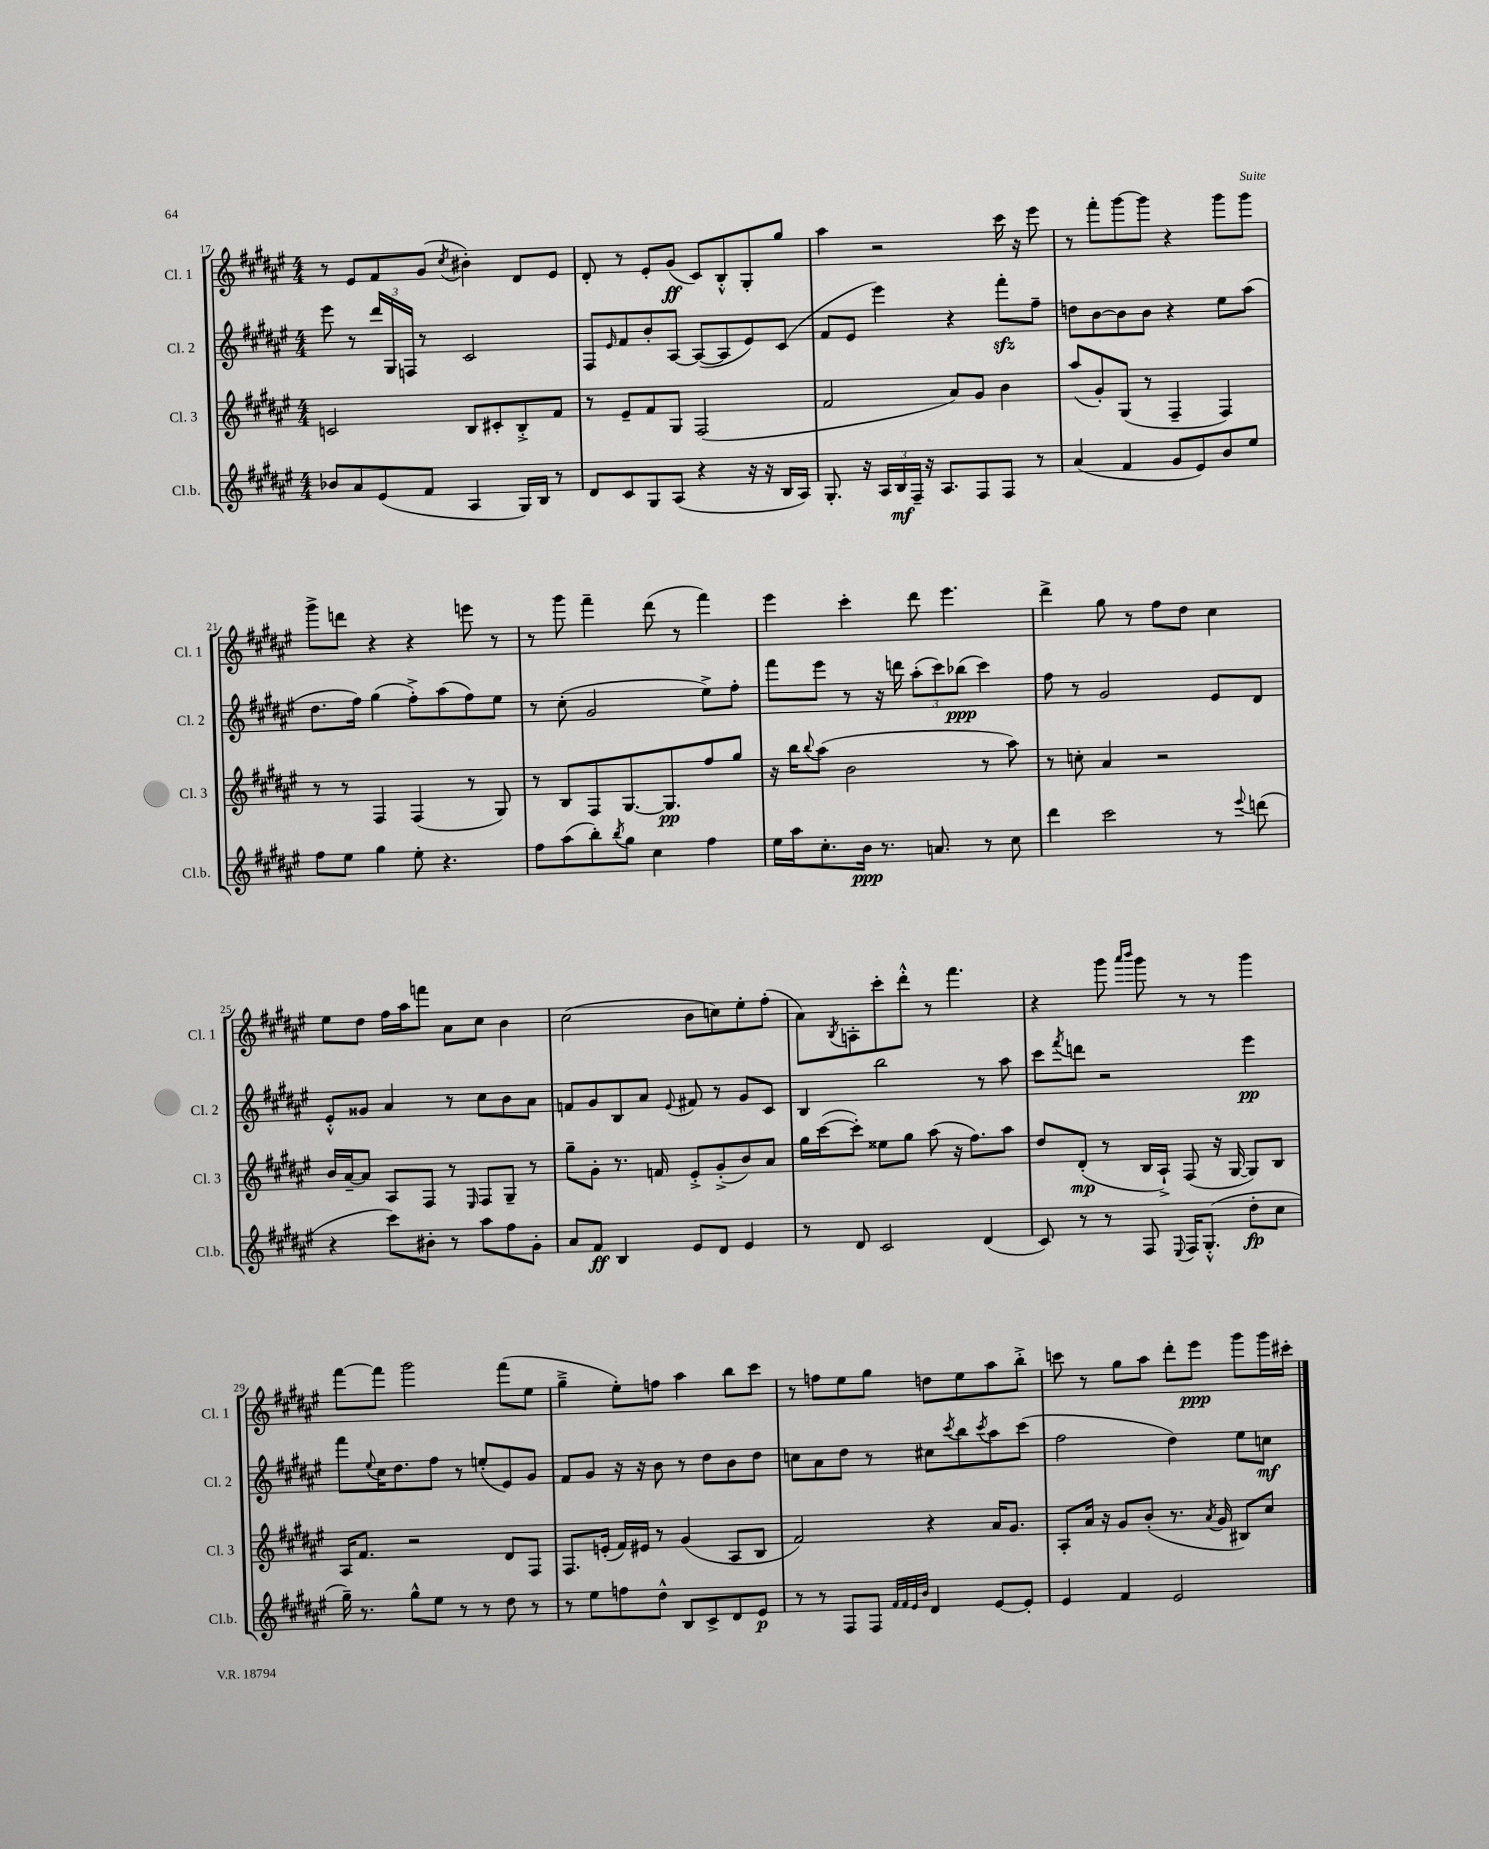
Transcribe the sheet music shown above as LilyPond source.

<<
\new StaffGroup <<
\new Staff = "s0" \with { instrumentName = "Cl. 1" shortInstrumentName = "Cl. 1" } {
    \clef treble \key fis \major \numericTimeSignature \time 4/4
    r8 eis'8 fis'8 gis'8( \acciaccatura { cis''8 } bis'4-.) dis'8 eis'8 |
    dis'8-. r8 eis'8-. gis'8\ff( cis'8) b8-.-^ gis8-. gis''8 |
    ais''4 r2 cis'''16 r16 eis'''8 |
    r8 fis'''8-. gis'''8~ gis'''8 r4 gis'''8 gis'''8 |
    gis'''8-> d'''8 r4 r4 e'''8 r8 |
    r8 gis'''8 fis'''4-- dis'''8( r8 fis'''4) |
    eis'''4 cis'''4-. dis'''8 eis'''4. |
    dis'''4-> gis''8 r8 fis''8 dis''8 cis''4 |
    eis''8 dis''8 fis''16 ais''16 f'''8 ais'8 cis''8 b'4 |
    cis''2( b'8 c''8) eis''8-. fis''8-.( |
    ais'8) \acciaccatura { b8 } a8-. cis'''8-. dis'''8-.-^ r8 fis'''4. |
    r4 gis'''8 \grace { ais'''16 b'''16 } gis'''8 r8 r8 gis'''4 |
    fis'''8~ fis'''8 gis'''2 fis'''8( eis''8 |
    gis''4---> eis''8-.) f''8 ais''4 b''8 cis'''8 |
    r8 f''8 eis''8 gis''8 d''8 eis''8 ais''8 b''8-.-> |
    c'''8 r8 gis''8 ais''8 dis'''8-. eis'''8\ppp gis'''8 gis'''16 cis'''16-. \bar "|." |
}
\new Staff = "s1" \with { instrumentName = "Cl. 2" shortInstrumentName = "Cl. 2" } {
    \clef treble \key fis \major \numericTimeSignature \time 4/4
    eis'''8 r8 \tuplet 3/2 { dis'''16 gis16 f16 } r8 cis'2 |
    fis8 \grace { eis'16 } fis'8 b'8-. ais8~ ais8~( ais8 eis'8) cis'8( |
    fis'8 eis'8 eis'''4) r4 fis'''8-.\sfz fis''8-- |
    d''8 b'8~ b'8 b'8 r4 eis''8 ais''8( |
    dis''8. fis''16) gis''4( fis''8-.->) ais''8( fis''8) eis''8 |
    r8 cis''8-.( gis'2 eis''8->) fis''8-. |
    fis'''8 eis'''8 r8 r16 d'''16 \tuplet 3/2 { ais''8-.( cis'''8) bes''8\ppp( } cis'''4) |
    fis''8 r8 gis'2 eis'8 dis'8 |
    eis'8-.-^ gisis'8 ais'4 r8 cis''8 b'8 ais'8 |
    f'8 gis'8 b8 ais'8 \appoggiatura { eis'8 } fis'8 r8 gis'8 cis'8 |
    b4 b''2 r8 ais''8 |
    cis'''8 \acciaccatura { fis'''8 } d'''8 r2 eis'''4\pp |
    fis'''8 \appoggiatura { eis''8 } cis''16 dis''8. fis''8 r8 e''8-.( eis'8) gis'8 |
    fis'8 gis'8 r16 r16 b'8 r8 dis''8 b'8 dis''8 |
    c''8 ais'8 dis''8 r8 cis''8 \acciaccatura { cis'''8 } b''8 \acciaccatura { cis'''8 } ais''8 cis'''8( |
    fis''2 dis''4) eis''8 c''8\mf \bar "|." |
}
\new Staff = "s2" \with { instrumentName = "Cl. 3" shortInstrumentName = "Cl. 3" } {
    \clef treble \key fis \major \numericTimeSignature \time 4/4
    c'2 b8 cis'8-. b8-.-> fis'8 |
    r8 eis'8-- fis'8 gis8 fis2( |
    fis'2 ais'8) gis'8 b'4 |
    ais''8( gis'8-.) gis8( r8 fis4-- fis4) |
    r8 r8 fis4 fis4( r8 gis8) |
    r8 b8 fis8 gis8.~ gis8.\pp fis''8 gis''8 |
    r16 b''16 \appoggiatura { b''8 } ais''8( b'2 r8 ais''8) |
    r8 c''8-. ais'4 r2 |
    b'16 ais'16~-- ais'8 ais8 fis8 r8 \grace { eis16 } fis8 gis8-- r8 |
    gis''8-- gis'8-. r8. f'16 eis'8-.-> gis'8-.->( b'8) ais'8 |
    gis''16 cis'''16~( cis'''8-.) eisis''8 gis''8 ais''8( r16 fis''8.) ais''8 |
    dis''8 dis'8-.\mp( r8 b16 ais16-!->) fis8( r16 gis16~ gis8) b8 |
    ais16 fis'8. r2 dis'8 fis8 |
    fis8. e'16-.( fis'16) eis'16 r8 gis'4( ais8 b8 |
    fis'2) r4 ais'16 gis'8. |
    ais8-. ais'16 r16 gis'8 b'8-.( r8. \acciaccatura { ais'8 } gis'16 bis8) cis''8 \bar "|." |
}
\new Staff = "s3" \with { instrumentName = "Cl.b." shortInstrumentName = "Cl.b." } {
    \clef treble \key fis \major \numericTimeSignature \time 4/4
    bes'8 ais'8 eis'8( fis'8 ais4 gis16) b16 r8 |
    dis'8 cis'8 gis8 ais8( r4 r16 r16 b16 ais16) |
    gis8.-. r16 \tuplet 3/2 { ais16 b16\mf fis16-- } r16 ais8. fis8 fis8 r8 |
    ais'4( fis'4 gis'8 eis'8) b'8 eis''8 |
    fis''8 eis''8 gis''4 eis''8-. r4. |
    fis''8 ais''8( b''8-.) \acciaccatura { b''8 } gis''8 cis''4 fis''4 |
    eis''16 ais''16 cis''8.-. b'16\ppp r8. a'8. r8 cis''8 |
    dis'''4 cis'''2 r8 \appoggiatura { eis'''8 } d'''8( |
    r4 cis'''8) bis'8-. r8 ais''8 fis''8 gis'8-. |
    ais'8 fis'8\ff b4 eis'8 dis'8 eis'4 |
    r8 dis'8 cis'2 dis'4( |
    cis'8) r8 r8 fis8 \appoggiatura { eis8 } fis16 gis8.-.-^( dis''8-.\fp cis''8 |
    gis''16--) r8. gis''8-^ eis''8 r8 r8 dis''8 r8 |
    r8 eis''8 f''8 dis''8-^ b8 cis'8-> dis'8 eis'8\p |
    r8 r8 fis8 fis8 \grace { fis'32 fis'32 eis'32 b'32 } dis'4 eis'8~ eis'8-. |
    eis'4 fis'4 eis'2 \bar "|." |
}
>>
>>
\layout { \context { \Score currentBarNumber = #17 } }
